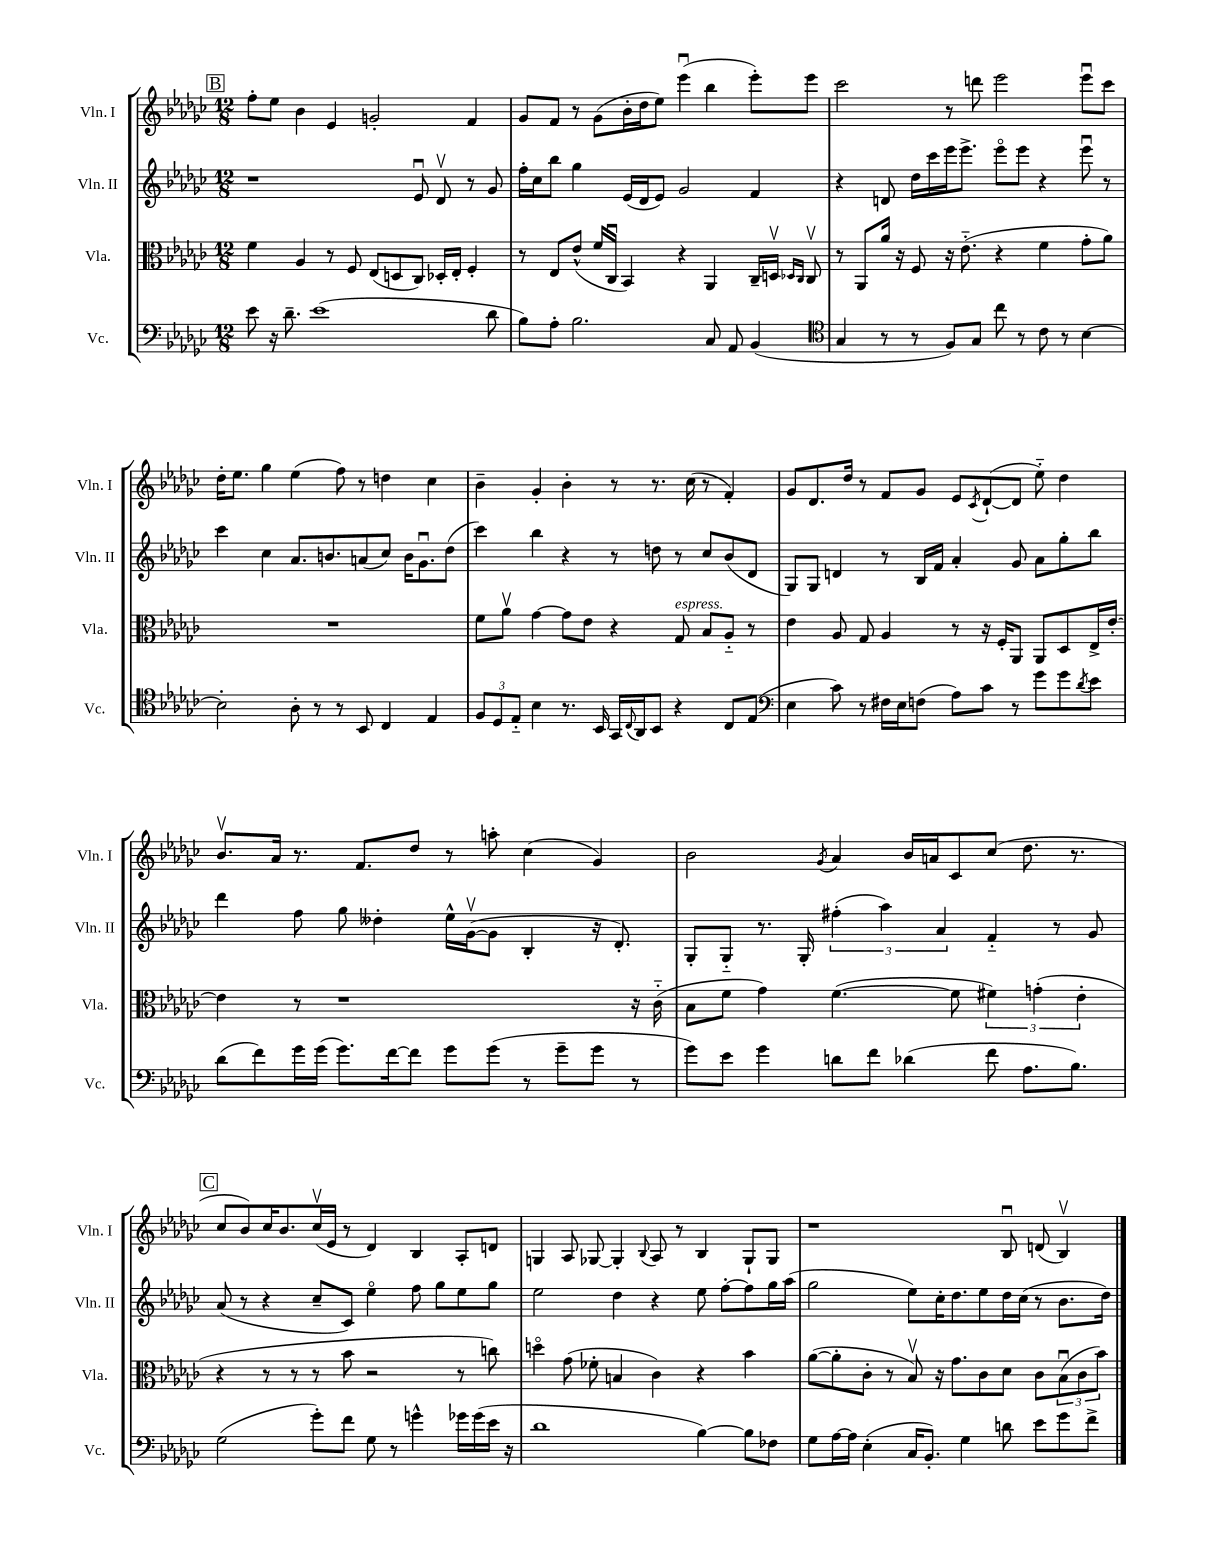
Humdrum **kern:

**kern	**kern	**kern	**kern
*staff4	*staff3	*staff2	*staff1
*clefF4	*clefC3	*clefG2	*clefG2
*k[b-e-a-d-g-c-]	*k[b-e-a-d-g-c-]	*k[b-e-a-d-g-c-]	*k[b-e-a-d-g-c-]
*M12/8	*M12/8	*M12/8	*M12/8
8e-	4f	1r	8ff'
16r	.	.	8ee-
8.d-~	.	.	.
.	4A-	.	4b-
(1e-	.	.	.
.	8r	.	4e-
.	8F	.	.
.	(8E-	.	2g'
.	8D	.	.
.	8C-)	8e-u	.
.	16D-'	8d-v	.
.	16E-'	.	.
.	4F'	8r	4f
8d-	.	8g-	.
=	=	=	=
8B-)	8r	16ff'	8g-
.	.	16cc-	.
8A-'	8E-	8bb-	8f
2.B-	(8e-^^	4gg-	8r
.	16f	.	(8g-
.	16C-u	.	.
.	4BB-)	(16e-	16b-'
.	.	16d-	16dd-
.	.	8e-)	8ee-)
.	4r	2g-	(4eee-u
8C-	4AA-	.	4bb-
8AA-	.	.	.
(4BB-	16C-~	4f	8eee-')
.	16Dv	.	.
.	16qqD-	.	.
.	16qqC-	.	.
.	8C-v	.	8eee-
=	=	=	=
*clefC4	*	*	*
4G-	8r	4r	2ccc-
.	8AA-	.	.
8r	16a-	8d	.
.	16r	.	.
8r	8F	16dd-	.
.	.	16ccc-	.
8F)	16r	16eee-	8r
.	(8.e-'~	8.eee-^	.
8G-	.	.	8ddd
8cc-	4r	8eee-o	2eee-
8r	.	8eee-	.
8c-	4f	4r	.
8r	.	.	.
[4B-	8g-'	8eee-u	8eee-u
.	8a-)	8r	8ccc-
=	=	=	=
2B-']	1.r	4ccc-	16dd-'
.	.	.	8.ee-
.	.	4cc-	4gg-
8A-'	.	8.a-	(4ee-
8r	.	.	.
.	.	8.b	.
8r	.	.	8ff)
8BB-	.	(8a	8r
4C-	.	8cc-)	4dd
.	.	16b	.
.	.	8.g-u	.
4E-	.	.	4cc-
.	.	(8dd-	.
=	=	=	=
12F	8f	4ccc-)	4b-~
12D-	.	.	.
.	8a-v	.	.
12E-'~	.	.	.
4B-	[4g-	4bb-	4g-'
8.r	8g-]	4r	4b-'
.	8e-	.	.
16BB-	.	.	.
16GG-	4r	8r	8r
8qqC-	.	.	.
16AA-	.	.	.
8BB-	.	8dd	8.r
4r	8G-	8r	.
.	.	.	(16cc-
.	8B-	8cc-	8r
8C-	8A-'~	(8b-	4f')
(8E-	8r	8d-	.
=	=	=	=
*clefF4	*	*	*
4E-	4e-	8G-)	8g-
.	.	8G-	8.d-
8c-)	8A-	4d	.
.	.	.	16dd-
8r	8G-	.	8r
16F#	4A-	8r	8f
16E-	.	.	.
(8F	.	16B-	8g-
.	.	16f	.
8A-)	8r	4a-'	8e-
.	.	.	8qc-
8c-	16r	.	([8d-`
.	16F'	.	.
8r	8AA-	8g-	8d-]
8g-	8AA-	8a-	8ee-'~)
8g-	8D-	8gg-'	4dd-
8qd-	.	.	.
8e-	16E-^	8bb-	.
.	[16e-'	.	.
=	=	=	=
(8d-	4e-]	4ddd-	8.b-v
8f)	.	.	.
.	.	.	16a-
16g-	8r	8ff	8.r
(16g-	.	.	.
8.g-)	1r	8gg-	.
.	.	.	8.f
.	.	4dd--'	.
[16f	.	.	.
8f]	.	.	8dd-
8g-	.	16ee-^^	8r
.	.	([16g-v	.
(8g-	.	8g-]	8aa'
8r	.	4B-'	(4cc-
8g-~	.	.	.
8g-	.	16r	4g-)
.	.	8.d-')	.
8r	16r	.	.
.	(16c-'~	.	.
=	=	=	=
8g-)	8B-	8G-'	2b-
8e-	8f	8G-'~	.
4g-	4g-)	8.r	.
.	.	16G-'	.
.	.	.	8qg-
8d	([4.f	(6ff#'	4a-
8f	.	.	.
.	.	6aa-)	.
(4d-	.	.	16b-
.	.	.	16a
.	.	6a-	.
.	8f]	.	8c-
8f	6f#)	4f'~	(8cc-
8.A-	.	.	8.dd-
.	(6g'	.	.
.	.	8r	.
8.B-)	.	.	8.r
.	6e-'	.	.
.	.	8g-	.
=	=	=	=
(2G-	4r	(8a-	8cc-
.	.	8r	8b-)
.	8r	4r	16cc-
.	.	.	8.b-
.	8r	.	.
8g-')	8r	8cc-~	(16cc-v
.	.	.	16e-
8f	8b-	8c-)	8r
8G-	2r	4ee-o	4d-)
8r	.	.	.
4g^^	.	8ff	4B-
.	.	8gg-	.
16g-	8r	8ee-	8A-'
(16g-	.	.	.
16e-	8cc)	8gg-	8d
16r	.	.	.
=	=	=	=
1d-	4ddo	2ee-	4G
.	(8g-	.	8A-
.	8f-'	.	[8G-
.	4B	4dd-	4G-']
.	.	.	8qqB-
.	4c-)	4r	8A-
.	.	.	8r
[4B-)	4r	8ee-	4B-
.	.	[8ff'	.
8B-]	4b-	8ff]	8G-`
8F-	.	16gg-	8G-
.	.	(16aa-	.
=	=	=	=
8G-	([8a-	2gg-	1r
[16A-	8a-']	.	.
16A-]	.	.	.
(4E-'	8c-'	.	.
.	8r	.	.
16C-	8B-v)	8ee-)	.
8.BB-')	.	.	.
.	16r	16cc-'	.
.	8.g-	8.dd-	.
4G-	.	.	.
.	8c-	8ee-	.
8d	8d-	16dd-	8B-u
.	.	(16cc-	.
8e-	8c-	8r	(8d
8g-	(12B-u	8.b-	4B-v)
.	12c-	.	.
8f^	.	.	.
.	12b-)	.	.
.	.	16dd-)	.
==	==	==	==
*-	*-	*-	*-
